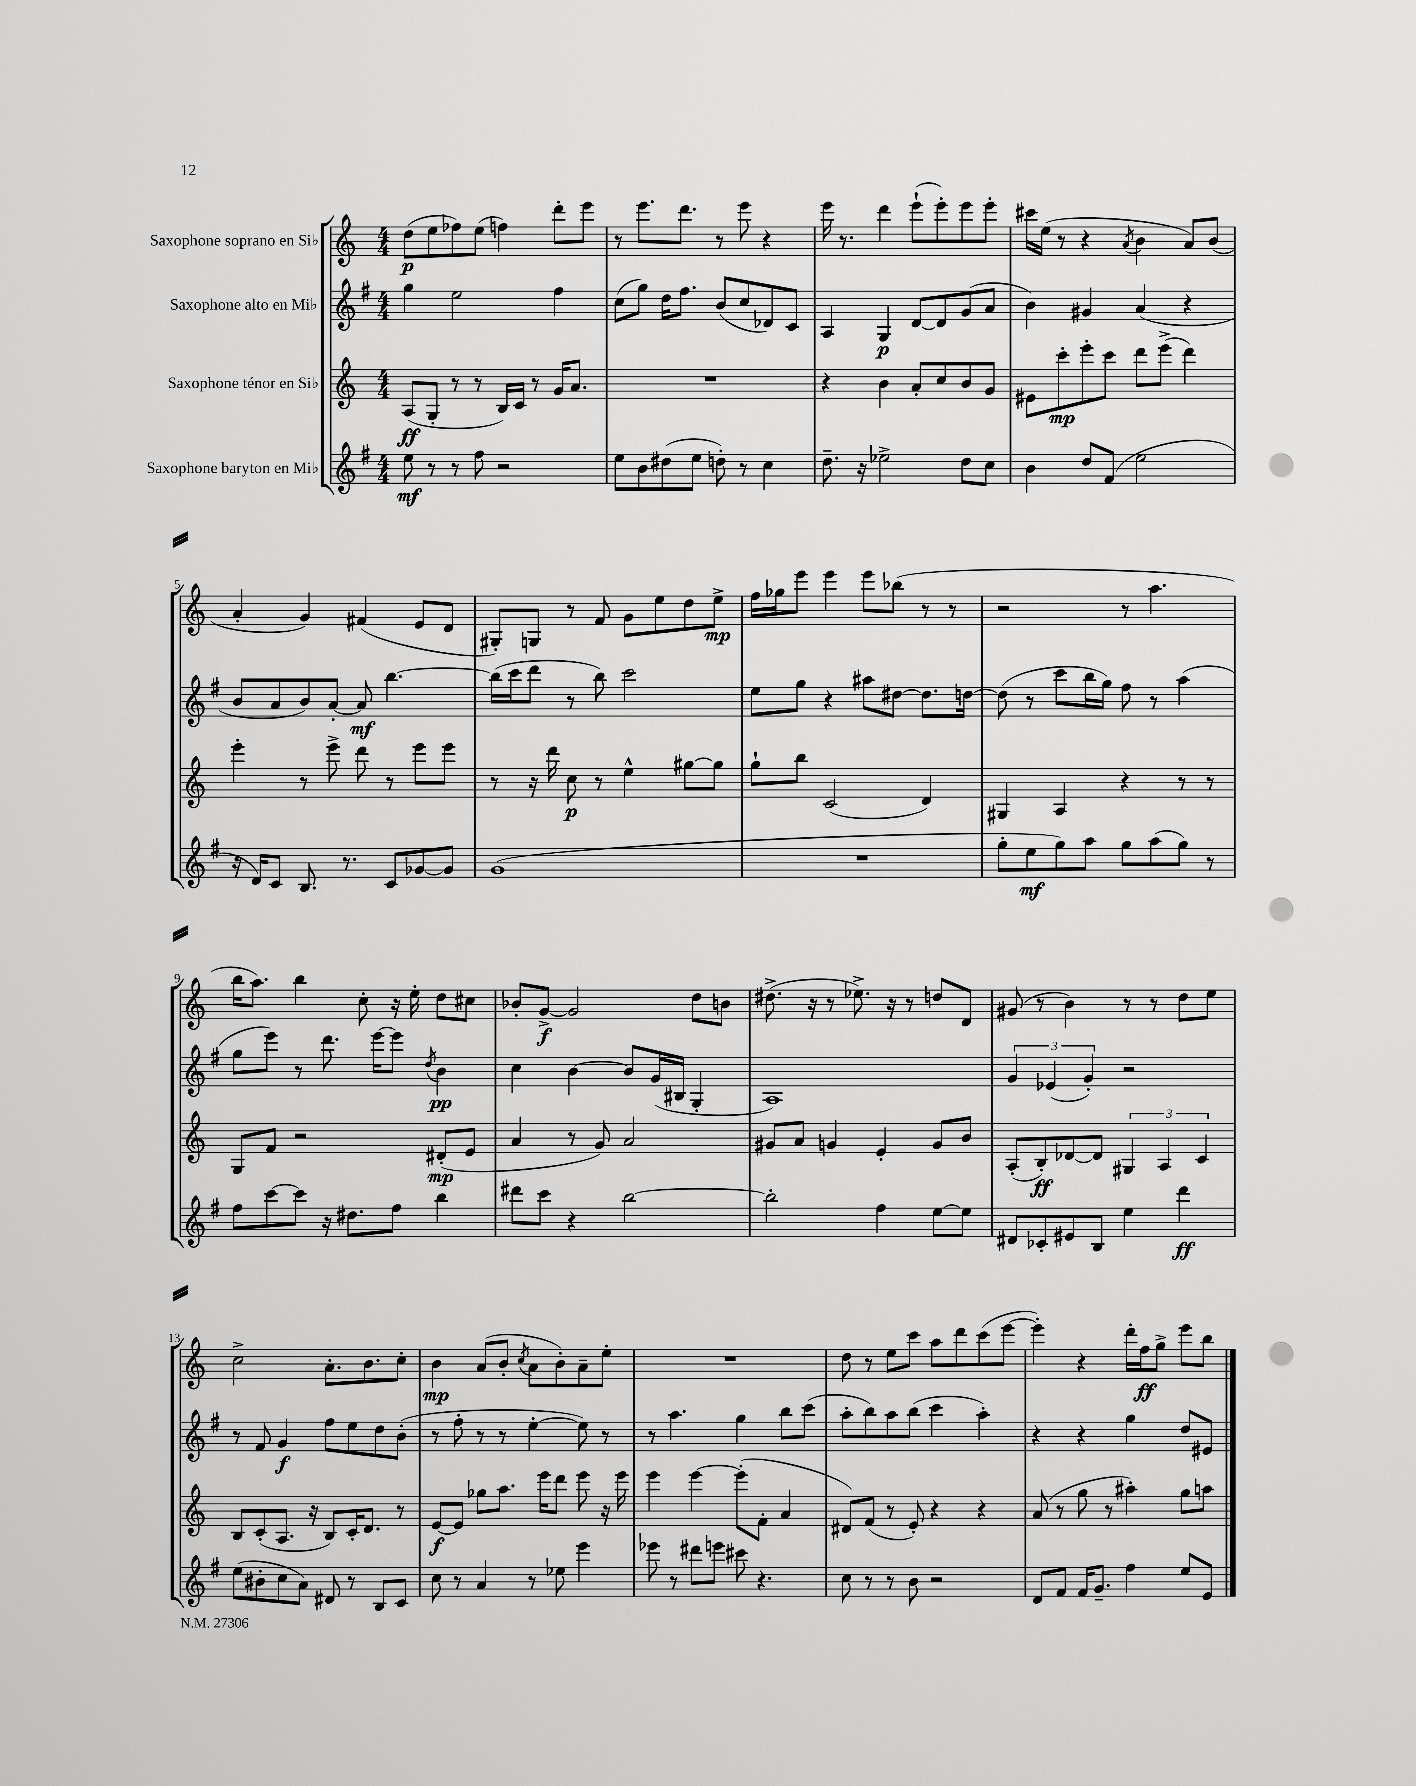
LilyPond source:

<<
\new StaffGroup <<
\new Staff = "s0" \with { instrumentName = "Saxophone soprano en Sib" } {
    \clef treble \key c \major \numericTimeSignature \time 4/4
    d''8\p( e''8 fes''8) e''8( f''4) d'''8-. e'''8 |
    r8 e'''8. d'''8. r8 e'''8 r4 |
    e'''16 r8. d'''4 e'''8-!( e'''8-.) e'''8 e'''8-. |
    cis'''16 e''16( r8 r4 \acciaccatura { a'8 } b'4 a'8) b'8( |
    a'4-. g'4) fis'4( e'8 d'8 |
    gis8-.) g8 r8 f'8 g'8 e''8 d''8 e''8->\mp |
    f''16 ges''16 e'''8 e'''4 e'''8 bes''8( r8 r8 |
    r2 r8 a''4. |
    b''16 a''8.) b''4 c''8-. r16 e''16-. d''8 cis''8 |
    bes'8-. g'8~->\f g'2 d''8 b'8 |
    dis''8.->( r16 r8 ees''8.->) r16 r8 d''8 d'8 |
    gis'8( r8 b'4) r8 r8 d''8 e''8 |
    c''2-> a'8.-. b'8. c''8-. |
    b'4\mp a'8( b'8-. \acciaccatura { c''8 } a'8 b'8-.) a'8-- e''8-. |
    R1 |
    d''8 r8 e''8 c'''8 a''8 d'''8 c'''8( e'''8~ |
    e'''4-.) r4 d'''16-. f''16\ff g''8-> e'''8 b''8 \bar "|." |
}
\new Staff = "s1" \with { instrumentName = "Saxophone alto en Mib" } {
    \clef treble \key g \major \numericTimeSignature \time 4/4
    g''4 e''2 fis''4 |
    c''8( g''8) d''16 fis''8. b'8( c''8 des'8) c'8 |
    a4 g4\p d'8~ d'8 g'8( a'8 |
    b'4) gis'4 a'4( r4 |
    b'8 a'8 b'8) a'8~-. a'8\mf b''4.~ |
    b''16( c'''16 d'''8 r8 b''8) c'''2 |
    e''8 g''8 r4 ais''8 dis''8~ dis''8. d''16~ |
    d''8( r8 c'''8 b''16 g''16) fis''8 r8 a''4( |
    g''8 e'''8) r8 d'''8. e'''16~ e'''8 \acciaccatura { d''8 } b'4\pp |
    c''4 b'4~ b'8 g'16( bis16 g4-. |
    a1) |
    \tuplet 3/2 { g'4 ees'4( g'4-.) } r2 |
    r8 fis'8 g'4\f fis''8 e''8 d''8 b'8-.( |
    r8 fis''8-. r8 r8 e''4~-. e''8) r8 |
    r8 a''4. g''4 b''8 c'''8( |
    a''8-. b''8) a''8 b''8( c'''4 a''4-.) |
    r4 r4 g''4 d''8 eis'8 \bar "|." |
}
\new Staff = "s2" \with { instrumentName = "Saxophone ténor en Sib" } {
    \clef treble \key c \major \numericTimeSignature \time 4/4
    a8\ff( g8-. r8 r8 b16) c'16 r8 g'16 a'8. |
    R1 |
    r4 b'4 a'8-. c''8 b'8 g'8 |
    eis'8 c'''8-.\mp e'''8-. c'''8 d'''8 e'''8->( d'''4) |
    e'''4-. r8 e'''8-> d'''8 r8 e'''8 e'''8 |
    r8 r16 d'''16 c''8\p r8 e''4-^ gis''8~ gis''8 |
    g''8-! b''8 c'2( d'4) |
    gis4 a4 r4 r8 r8 |
    g8 f'8 r2 dis'8-.\mp( e'8 |
    a'4 r8 g'8) a'2 |
    gis'8 a'8 g'4 e'4-. g'8 b'8 |
    a8-.( b8-.\ff) des'8~ des'8 \tuplet 3/2 { gis4 a4 c'4 } |
    b8 c'8-.( a8. r16 b8) c'16-. d'8. r8 |
    e'8~\f e'8 ges''8 a''8. e'''16 d'''8 e'''8 r16 e'''16 |
    e'''4 e'''4~ e'''8-.( f'8-. a'4 |
    dis'8) f'8( r8 e'8-.) r4 r4 |
    a'8( r8 g''8 r8 ais''4-.) g''8 a''8 \bar "|." |
}
\new Staff = "s3" \with { instrumentName = "Saxophone baryton en Mib" } {
    \clef treble \key g \major \numericTimeSignature \time 4/4
    e''8\mf r8 r8 fis''8 r2 |
    e''8 b'8 dis''8( e''8 d''8-.) r8 c''4 |
    d''8.-- r16 ees''2-> d''8 c''8 |
    b'4 d''8 fis'8( e''2 |
    r16 d'16) c'8 b8. r8. c'8 ges'8~ ges'8 |
    g'1( |
    R1 |
    g''8-. e''8\mf g''8) a''8 g''8 a''8( g''8) r8 |
    fis''8 c'''8~ c'''8 r16 dis''8. fis''8 b''4 |
    dis'''8 c'''8 r4 b''2~ |
    b''2-. fis''4 e''8~ e''8 |
    dis'8 ces'8-. eis'8 b8 e''4 d'''4\ff |
    e''8( bis'8-. c''8 a'8) dis'8 r8 b8 c'8 |
    c''8 r8 a'4 r8 ees''8 e'''4 |
    ees'''8 r8 dis'''8 e'''8 cis'''8 r4. |
    c''8 r8 r8 b'8 r2 |
    d'8 fis'8 fis'16 g'8.-- fis''4 e''8 e'8 \bar "|." |
}
>>
>>
